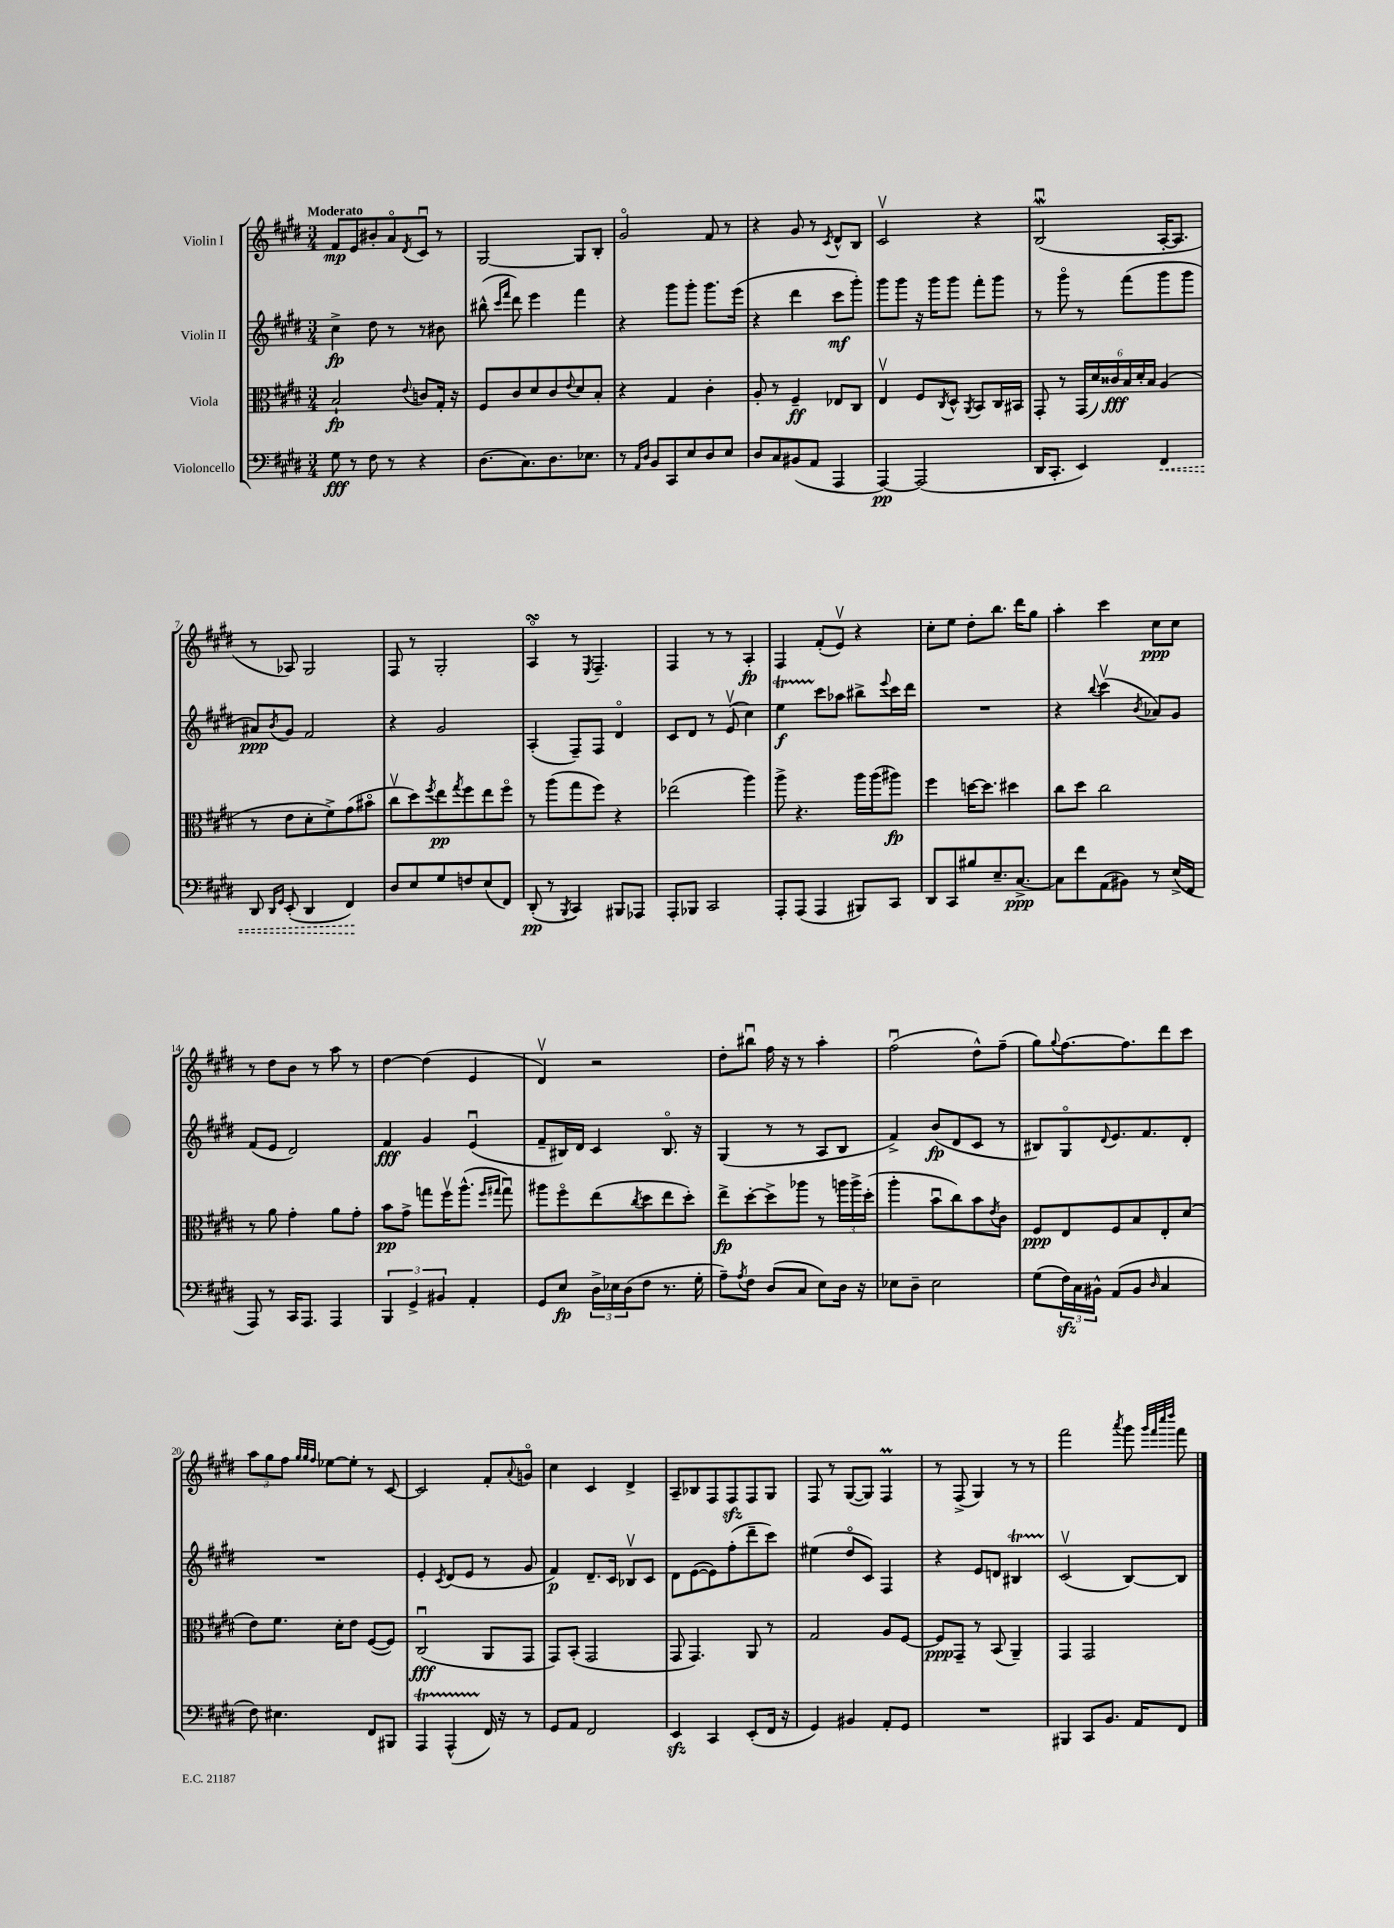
<<
\new StaffGroup <<
\new Staff = "s0" \with { instrumentName = "Violin I" } {
    \clef treble \key e \major \numericTimeSignature \time 3/4 \tempo "Moderato"
    fis'8\mp e'8 bis'8-. a'8\flageolet \acciaccatura { dis'8 } cis'8\downbow r8 |
    gis2~ gis8 b8-. |
    gis'2\flageolet fis'8 r8 |
    r4 gis'8 r8 \acciaccatura { cis'8 } dis'8-^ b8 |
    cis'2\upbow r4 |
    b2\downbow\mordent( a16~-. a8. |
    r8 aes8) gis2 |
    fis8 r8 gis2-. |
    a4\flageolet\turn r8 \acciaccatura { e8 } fis4.-- |
    fis4 r8 r8 a4-.\fp |
    fis4 fis'8-.( e'8\upbow) r4 |
    cis''8-. e''8 dis''8-. b''8. dis'''16 gis''8 |
    a''4-. cis'''4 cis''8\ppp cis''8 |
    r8 dis''8 b'8 r8 a''8 r8 |
    dis''4~ dis''4( e'4 |
    dis'4\upbow) r2 |
    dis''8-. bis''8\downbow fis''16 r16 r8 a''4-. |
    fis''2\downbow( dis''8-^) fis''8--( |
    gis''8) \appoggiatura { gis''8 } fis''8.~ fis''8. dis'''8 cis'''8 |
    \tuplet 3/2 { a''8 gis''8 fis''8 } \grace { gis''32 gis''32 fis''32 } ees''8~ ees''8-. r8 cis'8~ |
    cis'2 fis'8-. \appoggiatura { a'8 } g'8\flageolet |
    cis''4 cis'4 dis'4-> |
    a8-- bes8 fis8 fis8\sfz fis8 gis8 |
    fis8 r8 gis8~( gis8) fis4\prall |
    r8 fis8->( gis4) r8 r8 |
    fis'''2 \acciaccatura { a'''8 } gis'''8 \grace { gis'''32 fis'''32 cis''''32 dis''''32 } fis'''8 \bar "|." |
}
\new Staff = "s1" \with { instrumentName = "Violin II" } {
    \clef treble \key e \major \numericTimeSignature \time 3/4
    cis''4->\fp dis''8 r8 r8 bis'8 |
    bis''8-^( \grace { cis'''16 fis'''16 } dis'''8) e'''4 fis'''4 |
    r4 gis'''8 gis'''8-. gis'''8. e'''16( |
    r4 dis'''4 cis'''8\mf gis'''8-.) |
    gis'''8 gis'''8 r16 gis'''16 gis'''8 fis'''8-. gis'''8 |
    r8 gis'''8\flageolet r8 fis'''8( gis'''8 gis'''8 |
    ais'8\ppp) \acciaccatura { b'8 } gis'8 fis'2 |
    r4 gis'2 |
    a4-.( fis8--) fis8 dis'4\flageolet |
    cis'8 dis'8 r8 e'8\upbow( cis''4) |
    e''4\startTrillSpan\f cis'''8\stopTrillSpan aes''8 bis''8-> \appoggiatura { e'''8 } cis'''16 dis'''16 |
    R2. |
    r4 \appoggiatura { b''8 } cis'''4\upbow( \acciaccatura { b'8 } aes'8) gis'8 |
    fis'8( e'8 dis'2) |
    fis'4\fff gis'4 e'4\downbow( |
    fis'8-- bis16) dis'16 cis'4 bis8.\flageolet r16 |
    gis4( r8 r8 a8 b8 |
    fis'4->) b'8\fp( dis'8 cis'8 r8 |
    bis8) gis8\flageolet \appoggiatura { dis'8 } e'8. fis'8. dis'8-. |
    R2. |
    e'4-. \acciaccatura { cis'8 } dis'8( e'8 r8 gis'8 |
    fis'4\p) dis'8.-- cis'16 bes8\upbow cis'8 |
    dis'8 e'8~( e'8) fis''8-.( dis'''8-- cis'''8) |
    eis''4( dis''8\flageolet cis'8) fis4 |
    r4 e'8 d'8 bis4\startTrillSpan |
    cis'2\upbow\stopTrillSpan( b8~) b8 \bar "|." |
}
\new Staff = "s2" \with { instrumentName = "Viola" } {
    \clef alto \key e \major \numericTimeSignature \time 3/4
    b2-!\fp \appoggiatura { e'8 } c'8 gis16-. r16 |
    fis8 cis'8 dis'8 cis'8 \appoggiatura { e'8 } dis'8 b8-. |
    r4 gis4 cis'4-. |
    a8-. r8 fis4--\ff ees8 cis8 |
    e4\upbow fis8 \acciaccatura { cis8 } dis8-^ \acciaccatura { a,8 } b,8 cis16 bis,16 |
    gis,8-. r8 \tuplet 6/4 { gis,16( dis'16) cisis'16\fff b16 dis'16-. b16 } a4( |
    r8 e'8 dis'8-. fis'8->) gis'8( bis'8\flageolet |
    cis''8\upbow dis''8) \acciaccatura { fis''8 } e''8\pp \acciaccatura { gis''8 } fis''8 e''8 fis''8\flageolet |
    r8 a''8( gis''8 fis''8) r4 |
    ees''2( a''4) |
    a''8-> r4. a''16 a''16( ais''8\fp) |
    fis''4 d''16~ d''8. dis''4 |
    cis''8 dis''8 cis''2 |
    r8 a'8 gis'4-. a'8 gis'8-. |
    b'8\pp gis'8-> g''8 fis''16\upbow a''8.-^( \grace { fis''16 gis''16 } gis''8\downbow) |
    ais''8 fis''8\flageolet e''8( \acciaccatura { cis''8 } dis''8 e''8 dis''8-.) |
    e''8->\fp dis''8~-. dis''8-> aes''8 r8 \tuplet 3/2 { a''16 a''16-> dis''16-.( } |
    a''4-. b'8\downbow cis''8) b'8 \acciaccatura { e'8 } cis'8 |
    fis8\ppp e8 fis8 b8 e8-. dis'8( |
    e'8) fis'8. dis'16-. e'8 fis8~( fis8) |
    cis2\downbow\fff( a,8 gis,8 |
    gis,8) b,8-.( gis,2 |
    gis,8 gis,4.) a,8 r8 |
    gis2 a8 fis8~ |
    fis8\ppp gis,8-- r8 b,8( a,4--) |
    gis,4 gis,2 \bar "|." |
}
\new Staff = "s3" \with { instrumentName = "Violoncello" } {
    \clef bass \key e \major \numericTimeSignature \time 3/4
    gis8\fff r8 fis8 r8 r4 |
    dis8.( cis8.) dis8. ees8. |
    r8 \grace { a,16 dis16 } b,8 cis,8 e8 dis8 e8 |
    dis8 cis8 bis,8( a,8 a,,4 |
    a,,4~\pp) a,,2( |
    dis,16 cis,8.-. e,4) \once \override Hairpin.style = #'dashed-line fis,4\< |
    dis,8 \grace { dis,16 gis,16 } e,8-.( dis,4 fis,4\!) |
    dis8 e8 gis8 f8 e8( fis,8) |
    dis,8-.\pp( r8 \acciaccatura { b,,8 } cis,4) bis,,8 aes,,8 |
    a,,8-. bes,,8 cis,2 |
    a,,8-. a,,8( a,,4 bis,,8) cis,8 |
    dis,8 cis,8 bis8 e8.-- cis8.~->\ppp |
    cis8 fis'8 a,8( bis,8) r8 e16->( fis,16 |
    a,,8) r8 cis,16 a,,8. a,,4 |
    \tuplet 3/2 { b,,4 gis,4-> bis,4 } a,4-. |
    gis,8 e8\fp \tuplet 3/2 { dis16-> ees16 dis16( } fis8 r8. gis16-. |
    a8--) \acciaccatura { a8 } fis8 dis8( cis8 e8) dis16 r16 |
    ees8 dis8-- ees2 |
    gis8( \tuplet 3/2 { fis16\sfz) cis16 bis,16-^ } a,8( bis,8 \grace { dis16 } cis4 |
    fis8) eis4. fis,8 bis,,8 |
    a,,4\startTrillSpan a,,4-^( fis,16\stopTrillSpan) r16 r8 |
    gis,8 a,8 fis,2 |
    e,4\sfz cis,4 e,8-.( fis,16 r16 |
    gis,4) bis,4 a,8-. gis,8 |
    R2. |
    bis,,4 cis,8 b,8. a,16 fis,8 \bar "|." |
}
>>
>>
